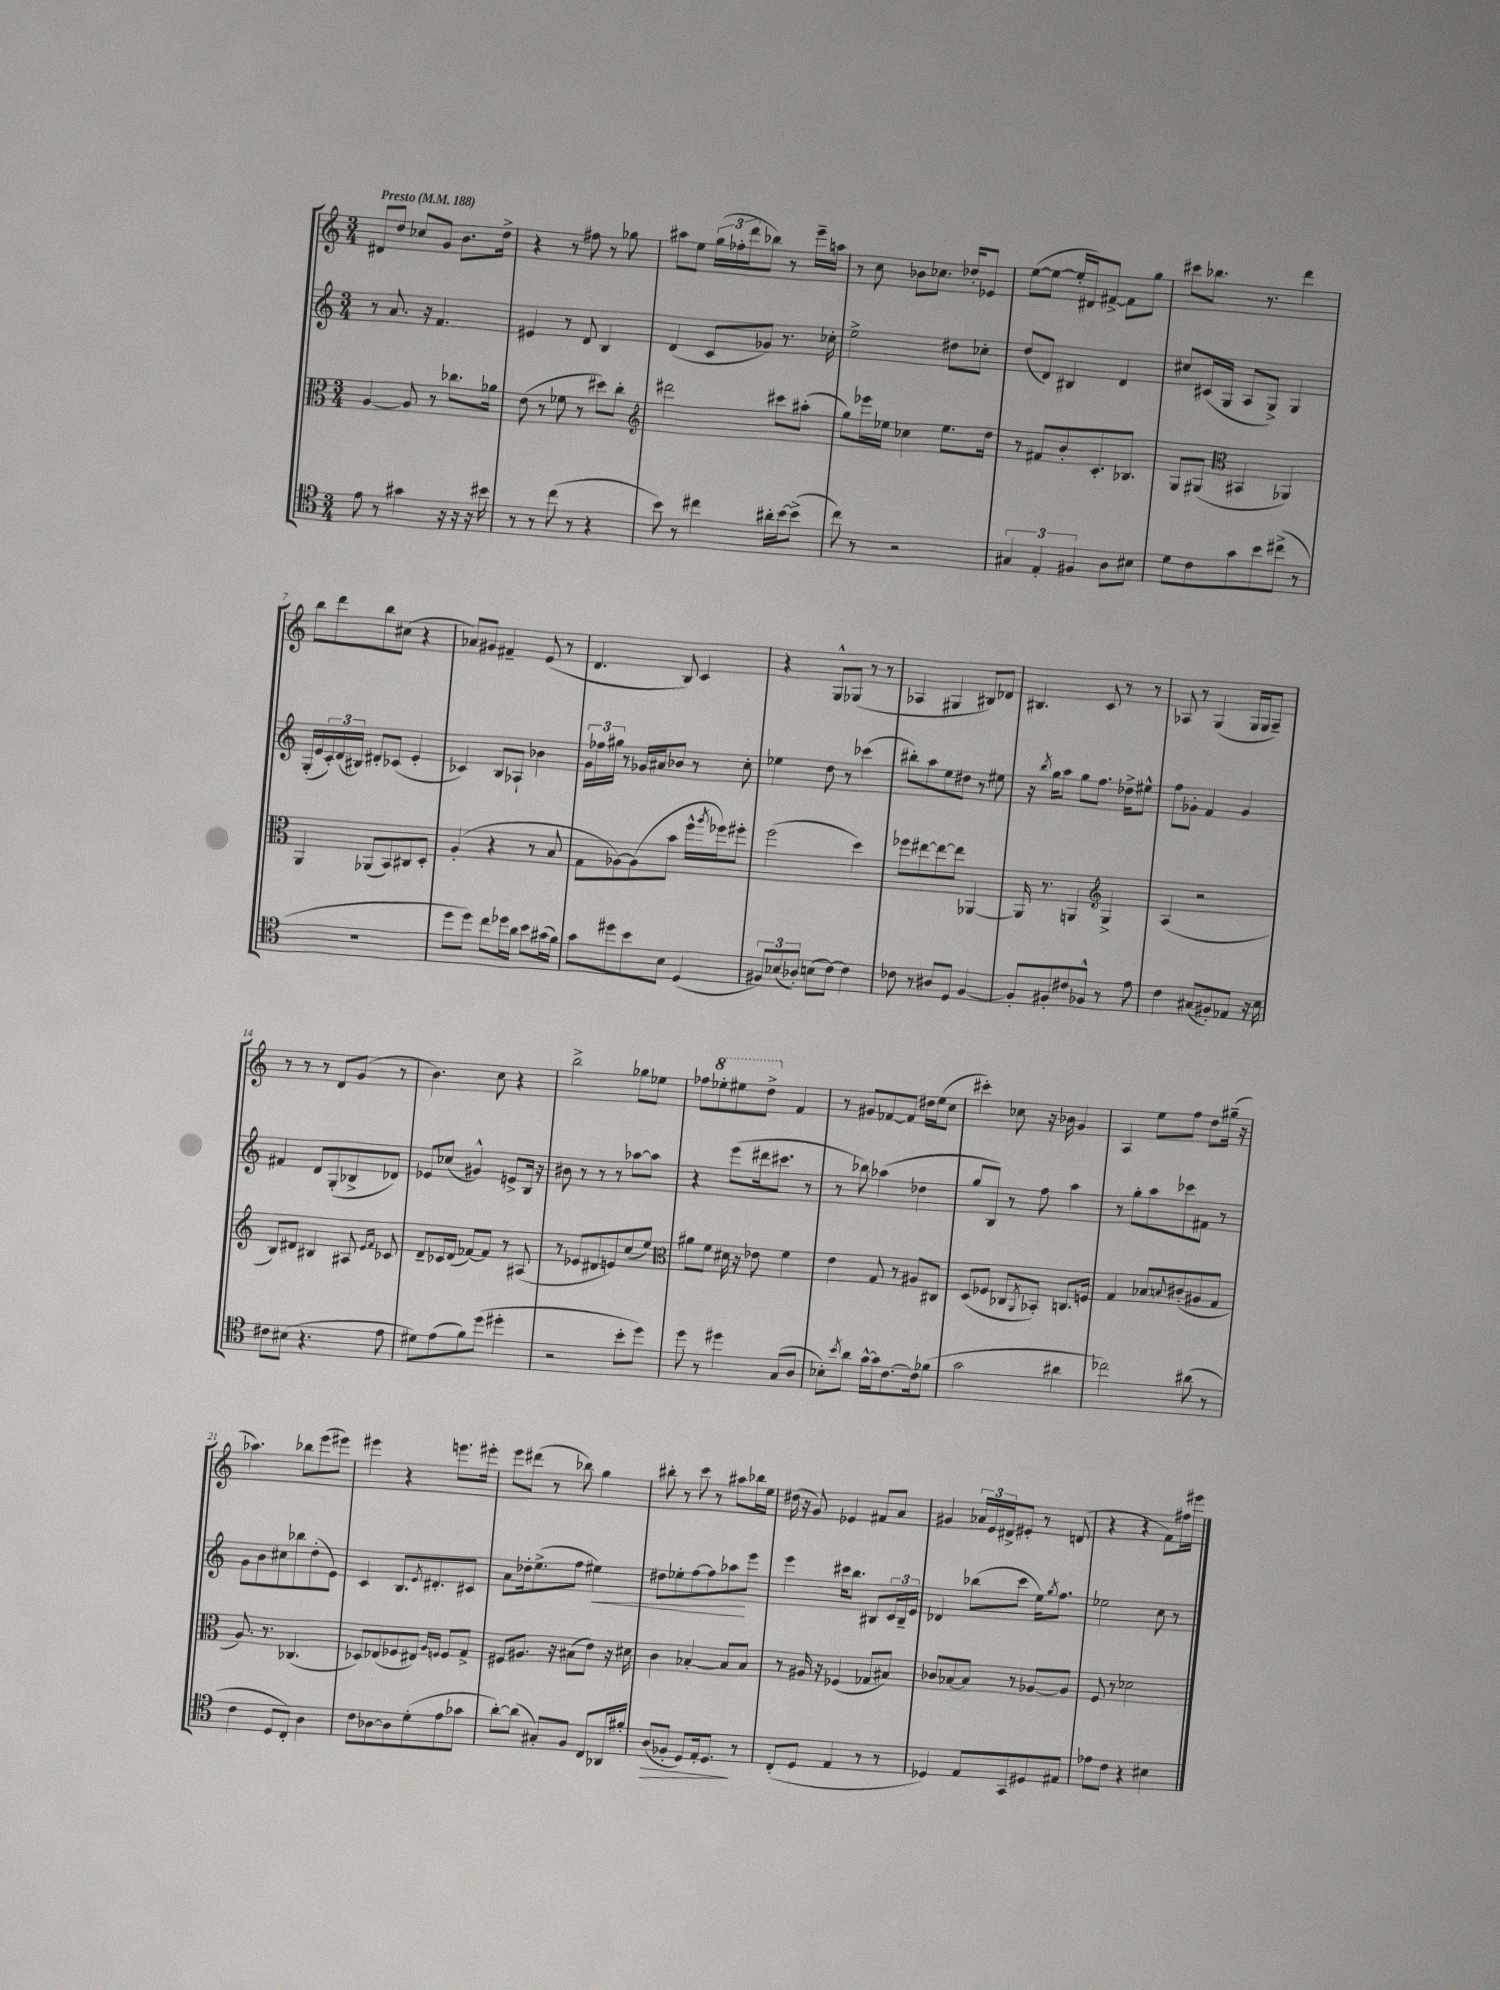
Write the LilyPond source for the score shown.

<<
\new StaffGroup <<
\new Staff = "s0" {
    \clef treble \key c \major \numericTimeSignature \time 3/4 \tempo "Presto" 4 = 188
    dis'8 d''8 ces''8 g'8 b'8. d''16-> |
    r4 r8 fis''8 r8 ges''8 |
    ais''8 e''8 \tuplet 3/2 { g''16( fes''16-. d'''16 } bes''8) r8 e'''16-- a''16 |
    r8 c''8 bes'8 ces''8. des''16-. ees'8 |
    e''8~( e''8~ e''16-. dis'16) fis'8~-> fis'8 g''8 |
    cis'''8 bes''8. r8. d'''4 |
    b''8 d'''8 b''8 cis''8( r4 |
    aes'8) gis'8 fis'4-- e'8( r8 |
    d'4. b8) c'4 |
    r4 g8-^ ges8( r8 r8 |
    aes4 gis4 bis8) des'8 |
    bis4. c'8 r8 r8 |
    aes8 r8 g4( g16 g16 aes8--) |
    r8 r8 r8 d'8 g'8( r8 |
    b'4.) c''8 r4 |
    b''2-> ges''8 ees''8 |
    fes''8 \ottava #1 ees'''8-. eis'''8 d'''8-> \ottava #0 f'4 |
    r8 gis'8 fes'8~ fes'8 dis''16 e''16( c''8 |
    cis'''4-.) ces''8 r16 bes'16 g'4 |
    a4 e''8 f''8 d''8 gis''16--( r16 |
    aes''4.) bes''8 e'''8( eis'''8) |
    eis'''4 r4 e'''8. eis'''16-. |
    e'''8 dis'''8( r8 bes''8) g''4 |
    bis''8-. r8 c'''8 r8 ais''8 bes''16 e''16 |
    dis''16( r16 g'8) ees'4 fis'8 a'8 |
    gis'4 \tuplet 3/2 { aes'16 e'16 dis'16-> } eis'8-. r8 d'8( |
    r4 r4 f'8) fis''16 eis'''16 \bar "|." |
}
\new Staff = "s1" {
    \clef treble \key c \major \numericTimeSignature \time 3/4
    r8 a'8. r16 f'4. |
    eis'4 r8 d'8 b4 |
    d'4( c'8 ges'8) r8. ces''16-. |
    e''2-> dis''8 ces''8-. |
    d''8( d'8) bis4 d'4 |
    cis''8 cis'16( g16 a8 g8->) g4 |
    g16-.( e'16 \tuplet 3/2 { c'16-.) d'16( bis16) } dis'8-. ces'8( e'4-. |
    ces'4) b8 aes8-! bes'4 |
    \tuplet 3/2 { g'16 fes''16 gis''16 } r8 ges'16 ais'16 bes'8 r8 c''8-. |
    ees''4 d''8 r8 ces'''4( |
    bis''8-.) a''8 e''8 dis''8 r8 eis''8 |
    r16 \acciaccatura { b''8 } g''16 a''8 g''8 f''8. des''16-> eis''8-^ |
    f''8 ges'8-. f'4 ges'4 |
    fis'4 d'8 g8-.( bes8-> des'8) |
    ees'8 ces''8( gis'4-^) e'8-> b16 r16 |
    bis'8 r8 r8 r8 aes''8~ aes''8 |
    r4 e'''8( dis'''16 cis'''8. r8 |
    r8 bes''8) aes''4( des''4 |
    g''8 b8) r8 f''8 a''4 |
    r8 g''8-. a''8 ces'''8 fis'8 r8 |
    g'8 b'8 cis''8 bes''8 d''8-.( e'8) |
    c'4 b8. \acciaccatura { e'8 } dis'8.-. cis'8 |
    a'8 des''16-. e''8.->( f''8 eis''4\<) |
    dis''8 ees''8-. f''8~ f''8 aes''8\! e'''8 |
    e'''4 cis'''16 b''8. bis8 \tuplet 3/2 { c'16 bis16-- e'16 } |
    des'4 bes''8( c'''8 e''16) \acciaccatura { g''8 } f''8. |
    ees''2 c''8 r8 \bar "|." |
}
\new Staff = "s2" {
    \clef alto \key c \major \numericTimeSignature \time 3/4
    a4~ a8 r8 ces''8. aes'16 |
    e'8( r8 fes'8 r8 dis''8) c''8-. |
    \clef treble dis'''2 cis'''8 ais''8-.( |
    g''8) ees'''16 ees''16 ces''4 ees''8. d''16 |
    r8 fis'8 b'8-. c'8.-. bes8. |
    g8 gis8( \clef alto bis,4 aes,4) |
    a,4 aes,8( b,8) cis8 d8-. |
    a4-.( r4 r8 b8 |
    g8 aes8~) aes8( b'8 f''16-^ \acciaccatura { a''8 } fes''16) fis''8-. |
    f''2( d''4) |
    fes''8 eis''8~ eis''8~ eis''8 aes,4~ |
    aes,16 r8. a,4 \clef treble g4-> |
    a4( r2 |
    b8) dis'8 bis4 ais8 \grace { e'16 f'16 } ces'8 |
    d'8-- ces'16 d'16( fes'8~) fes'8 r8 ais8( |
    r8 ees'8 dis'8 e'8) c''8( e''8) |
    \clef alto ais'8 f'8 dis'16 r16 ees'8 f'4 |
    e'4 g8 r8 ais8 cis8 |
    d8( fes8 ces8 \acciaccatura { a,8 } bes,8-.) c8. f16 |
    g4 bes8 \appoggiatura { b8 } cis'8-.( ais8 g8 |
    a8.) r8. ces4.( |
    des8) ees8( fes8 eis8) \grace { a16 f16 } f8 g8-> |
    fis8 ais8. r16 bis8( e'8) r16 dis'16 |
    c'4 bes4~-. bes8 bes8 |
    r8 ais16 r16 fes4( ges8 bis8) |
    ces'8 bes8~ bes8 r8 aes8~ aes8 |
    f8 r8 des'2 \bar "|." |
}
\new Staff = "s3" {
    \clef tenor \key c \major \numericTimeSignature \time 3/4
    e'8 r8 gis'4 r16 r16 r16 bis'16 |
    r8 r8 c''8( r8 r4 |
    b'8) r8 cis''4 ais'16-. b'16~ b'8->( |
    c''8) r8 r2 |
    \tuplet 3/2 { gis4 e4-. fis4 } a8 bis8 |
    d'8 c'8 g'8 b'8 cis''8->( r8 |
    R2. |
    d''8 d''8) c''8 des''16 a'16 b'8 gis'16( f'16) |
    g'8 dis''8 b'8 b8 d4( |
    \tuplet 3/2 { fis8) bes8( aes8-.) } b8( c'8~) c'4 |
    ces'8 r8 ais8 d8 f4~ |
    f8-. fis8-. cis'8 fes8-^ r8 e'8 |
    c'4 gis8( fis8-.) ees8 r16 b16 |
    cis'8 bis8( r4. e'8 |
    dis'8) e'8( f'8) d''8( dis''4-. |
    r2 b'8-. d''8) |
    d''8 r8 dis''4 g8( a8 |
    bes8-.) \acciaccatura { b'8 } a'8 g'16~-^ g'16 c'8.~ c'16 fes'8( |
    g'2 ais'4 |
    ces''2) ais'8( r8 |
    c'4 d8 c8-.) a4 |
    c'8 aes8~ aes8 d'8-.( e'8 ges'8 |
    a'8~-.) a'8( gis8-.) f8 c8 aes,16 fis'16-. |
    a8\>( fes8-. d8) e16-. d8.\! r8 |
    c8-.( d8 e4 r8 r8 |
    des4) e8 g,8 dis8 eis8 |
    ees'8 c'8 r4 bis4 \bar "|." |
}
>>
>>
